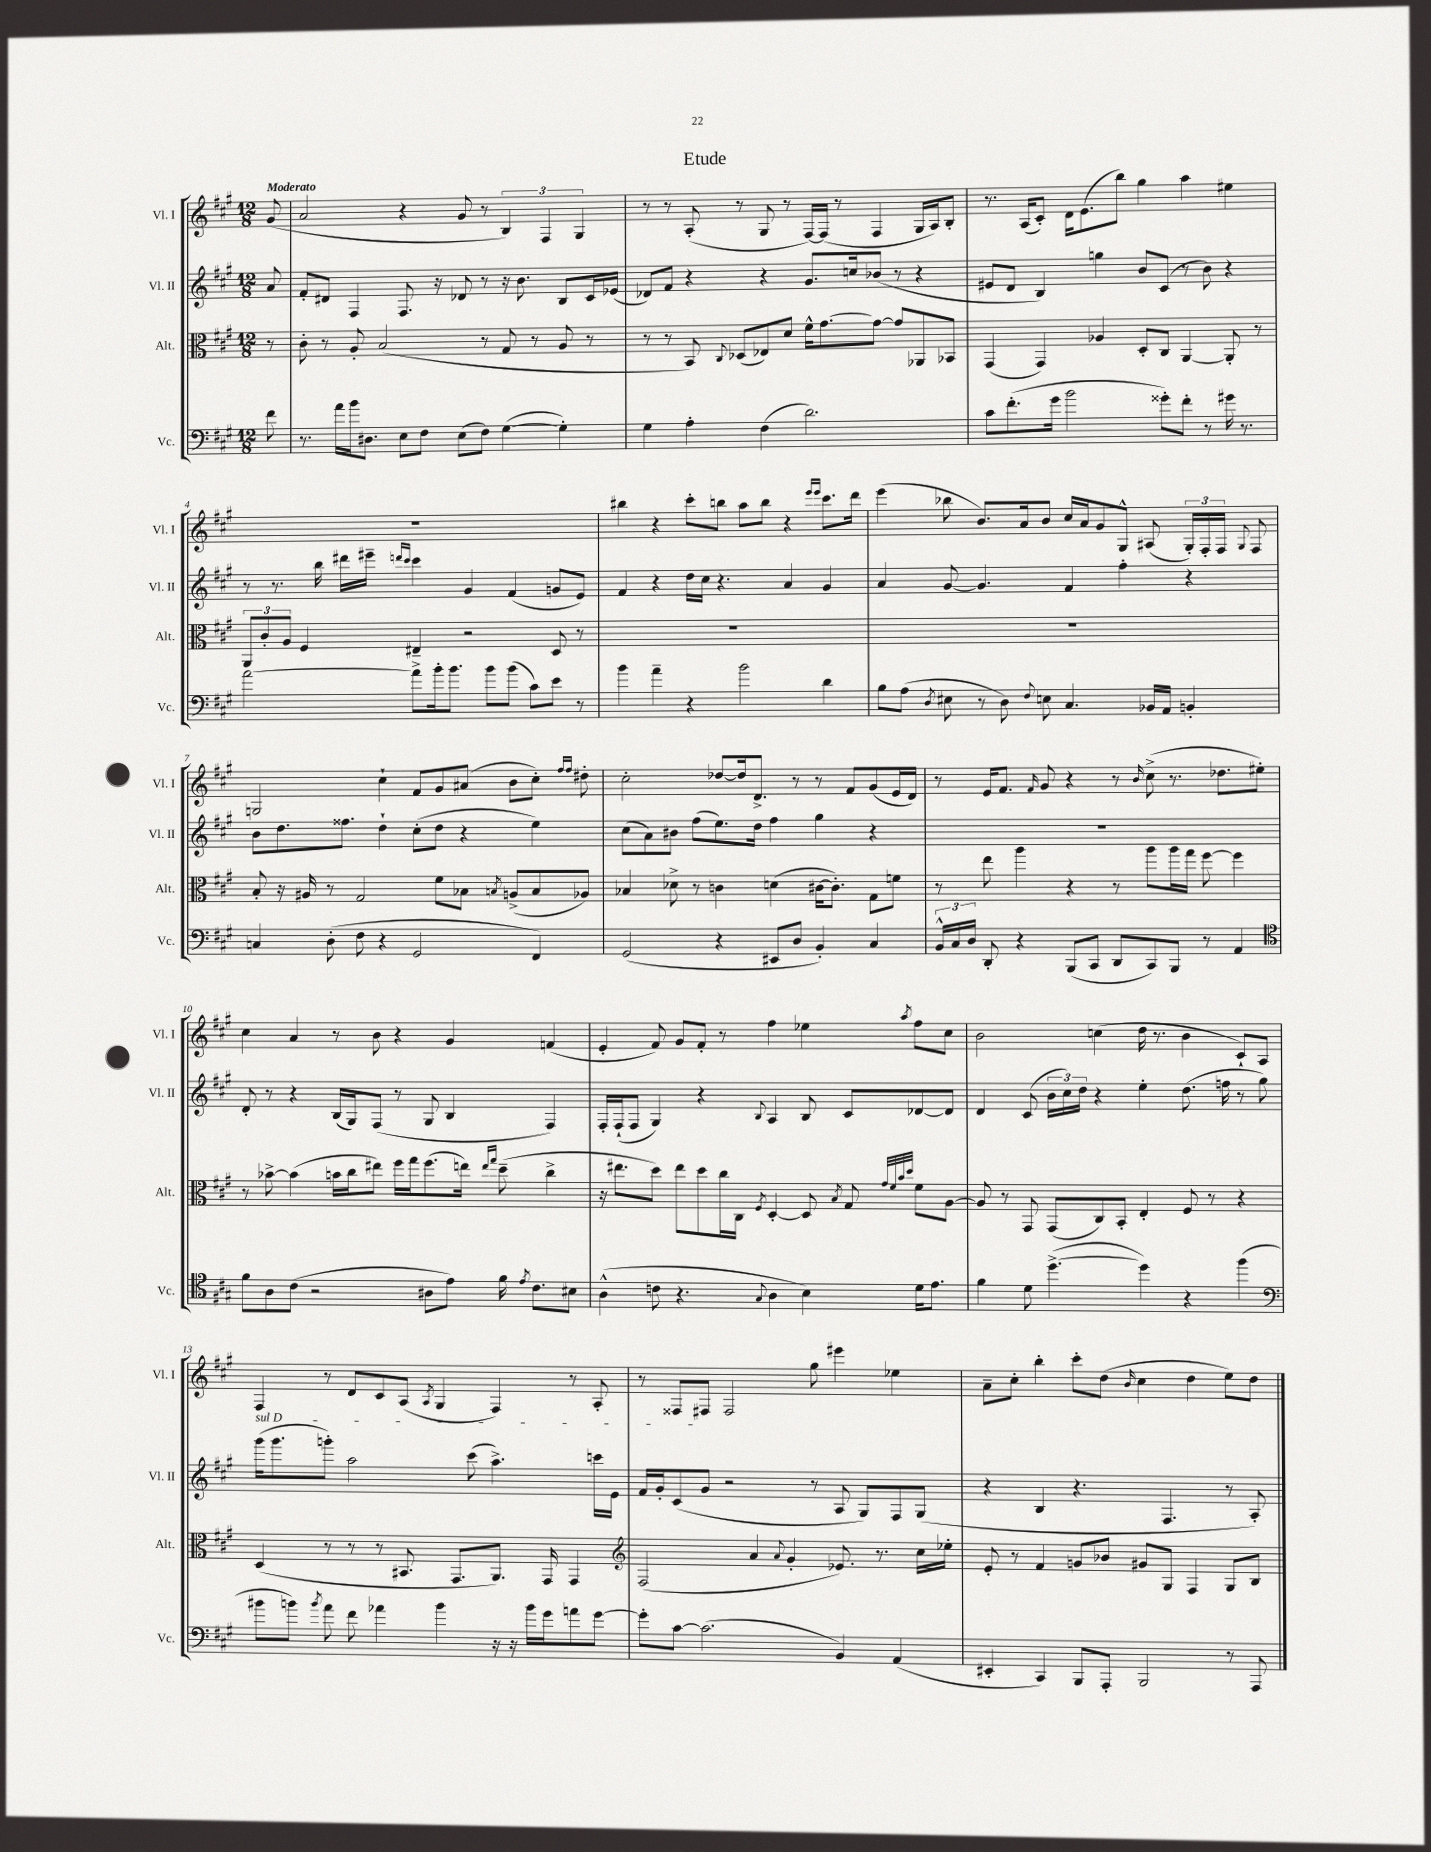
\header { title = "Etude" }
<<
\new StaffGroup <<
\new Staff = "s0" \with { instrumentName = "Vl. I" shortInstrumentName = "Vl. I" } {
    \clef treble \key a \major \numericTimeSignature \time 12/8 \partial 8 \tempo "Moderato"
    \autoBeamOff gis'8( |
    a'2 r4 gis'8 r8 \tuplet 3/2 { b4) fis4 gis4 } |
    r8 r8 a8-.( r8 gis8 r8 fis16[~) fis16]( r8 fis4 gis16[ a16) b8]-. |
    r8. a16[( cis'8]-.) d'16[ e'8.( b''8]) gis''4 a''4 eis''4 |
    R1. |
    bis''4 r4 cis'''8[-. b''8] a''8[ b''8] r4 \grace { e'''16[ e'''16] } cis'''8.[ d'''16] |
    e'''4( bes''8 b'8.[) a'16 b'8] cis''16[ a'16 gis'8 gis8]-^ ais8( \tuplet 3/2 { gis16[-.) fis16-. fis16] } \appoggiatura { gis8 } fis8 |
    g2 cis''4-! fis'8[ gis'8 ais'8]( b'8[ cis''8]-.) \grace { fis''16[ fis''16] } dis''8-. |
    cis''2-. des''8[~ des''16 d'8.]-> r8 r8 fis'8[ gis'8( e'16 d'16]) |
    r8 e'16[ fis'8.] \grace { fis'16 } gis'8 r4 r8 \grace { b'16 } cis''8->( r8. des''8.[ eis''8]-.) |
    cis''4 a'4 r8 b'8 r4 gis'4 f'4( |
    e'4-. fis'8) gis'8[ fis'8]-. r8 fis''4 ees''4 \acciaccatura { a''8 } fis''8[ cis''8] |
    b'2 c''4( d''16 r8. b'4 cis'8[-!) a8] |
    fis4 r8 d'8[ cis'8 a8]( \acciaccatura { a8 } gis4 fis4) r8 a8-. |
    r8 fisis8[ fis8] fis2 gis''8 eis'''4 ees''4 |
    a'8[-- cis''8]-. b''4-. cis'''8[-. d''8]( \grace { b'16 } cis''4 d''4 e''8[) d''8] \bar "|." |
}
\new Staff = "s1" \with { instrumentName = "Vl. II" shortInstrumentName = "Vl. II" } {
    \clef treble \key a \major \numericTimeSignature \time 12/8 \partial 8
    \autoBeamOff a'8 |
    fis'8[-. dis'8] fis4 fis8. r16 des'8 r8 r16 b'8. b8[ cis'16 ees'16]( |
    des'8[) fis'8] r4 r4 gis'8.[ c''16 bes'8]( r8 r4 |
    eis'8[ d'8] b4) g''4 b'8[ cis'8]( r8 b'8) r4 |
    r8 r8. b''16 dis'''16[ eis'''16]-- \grace { d'''16[ cis'''16] } cis'''4 gis'4 fis'4( g'8[ e'8]) |
    fis'4 r4 d''16[ cis''16] r4. a'4 gis'4 |
    a'4 gis'8~ gis'4. fis'4 fis''4-. r4 |
    b'8[ d''8. fisis''8.] d''4-! cis''8[-.( d''8] r4 e''4) |
    cis''8[( a'8) bis'8] fis''8[( e''8.) d''16] fis''4 gis''4 r4 |
    R1. |
    d'8-. r8 r4 b16[( gis16) fis8]( r8 gis8 b4 fis4) |
    fis16[-. fis16-!( fis8] gis4) r4 \appoggiatura { b8 } a4 b8 cis'8[ des'8~ des'8] |
    d'4 cis'8( \tuplet 3/2 { b'16[ cis''16) d''16] } r4 e''4-. d''8.( f''16 r8 gis''8) |
    \once \override TextSpanner.bound-details.left.text = \markup { \italic "sul D" } gis'''16[\startTextSpan( gis'''8. g'''8]-.) a''2 cis'''8( a''4.->) c'''16[ e'16] |
    fis'16[ gis'16-. cis'8( gis'8]\stopTextSpan r2 r8 a8 gis8[) fis8 gis8]( |
    r4 b4 r4. fis4. r8 a8-.) \bar "|." |
}
\new Staff = "s2" \with { instrumentName = "Alt." shortInstrumentName = "Alt." } {
    \clef alto \key a \major \numericTimeSignature \time 12/8 \partial 8
    \autoBeamOff r8 |
    cis'8-. r8 a8-. b2( r8 gis8 r8 a8 r8 |
    r8 r8 b,8) \appoggiatura { cis8 } des8[( ees8) d'8] fis'16[-^ gis'8.~ gis'8]~ gis'8[ aes,8 bes,8] |
    gis,4( gis,4) aes4 d8[-. cis8] a,4~ a,8-. r8 |
    \tuplet 3/2 { a,8[ cis'8-. a8] } fis4 eis4-- r2 d8 r8 |
    R1. |
    R1. |
    b8-. r16 ais16 r8 gis2 fis'8[ bes8] \acciaccatura { b8 } a8[->( b8 aes8]) |
    bes4 des'8-> r8 c'4 d'4( cis'16[~ cis'8.]-.) gis8[ f'8] |
    r8 e''8 a''4 r4 r8 a''8[ a''16 gis''16] fis''8~ fis''4 |
    r8 bes'8~-> bes'4( b'16[ cis''16 eis''8]) fis''16[ gis''16 fis''8.( e''16]) \grace { e''16[ gis''16] } d''8--( cis''4-> |
    r16 eis''8.[ d''8]) eis''8[ d''8 cis''16 cis16] \acciaccatura { fis8 } d4~-. d8 \acciaccatura { b8 } gis8 \grace { gis'32[ fis'32 b'32 d''32] } fis'8[ a8]~ |
    a8 r8 gis,8 gis,8[( cis8) b,8]-. e4-. fis8 r8 r4 |
    d4( r8 r8 r8 bis,8. gis,8.[ a,8.]) gis,16 gis,4 |
    \clef treble fis2( a'4 \appoggiatura { a'8 } gis'4-. ees'8.) r8. cis''16[ ees''16]-. |
    e'8-. r8 fis'4 g'8[ bes'8] gis'8[ gis8] fis4 gis8[ b8] \bar "|." |
}
\new Staff = "s3" \with { instrumentName = "Vc." shortInstrumentName = "Vc." } {
    \clef bass \key a \major \numericTimeSignature \time 12/8 \partial 8
    \autoBeamOff fis'8 |
    r8. a'16[ b'16 dis8.] e8[ fis8] e8[( fis8]) gis4~( gis4-.) |
    gis4 a4-. fis4( d'2.) |
    cis'8[ fis'8.-.( gis'16] b'2 gisis'8[-.) fis'8]-. r8 gis'16 r8. |
    a'2~ a'8[-> b'16-. b'8.] b'8[ b'8]( cis'8[) e'8] r8 |
    b'4 a'4-- r4 b'2 d'4 |
    b8[ a8]( \acciaccatura { d8 } eis8 r8 d8) \appoggiatura { fis8 } e8 cis4. bes,16[ a,16] b,4-. |
    c4 d8-.( fis8 r4 gis,2 fis,4) |
    gis,2( r4 eis,8[ d8] b,4-.) cis4 |
    \tuplet 3/2 { b,16[-^ cis16 d16] } d,8-. r4 b,,8[( cis,8] d,8[ cis,8) b,,8] r8 a,4 |
    \clef tenor fis'8[ a8 cis'8]( r2 ais8[ e'8]) fis'16 \acciaccatura { e'8 } cis'8.[ bis8] |
    a4-^( c'8 r4. \appoggiatura { gis8 } a4 b4) d'16[ e'8.] |
    fis'4 d'8 d''4.~->( d''4) r4 fis''4( |
    \clef bass bis'8[ b'8]) \acciaccatura { b'8 } a'8 fis'8 aes'4 b'4 r16 r16 b'16[ gis'16 a'8 gis'8]~ |
    gis'8[-. cis'8]~ cis'2.( b,4) a,4( |
    eis,4-. cis,4) b,,8[ a,,8]-. b,,2 r8 a,,8 \bar "|." |
}
>>
>>
